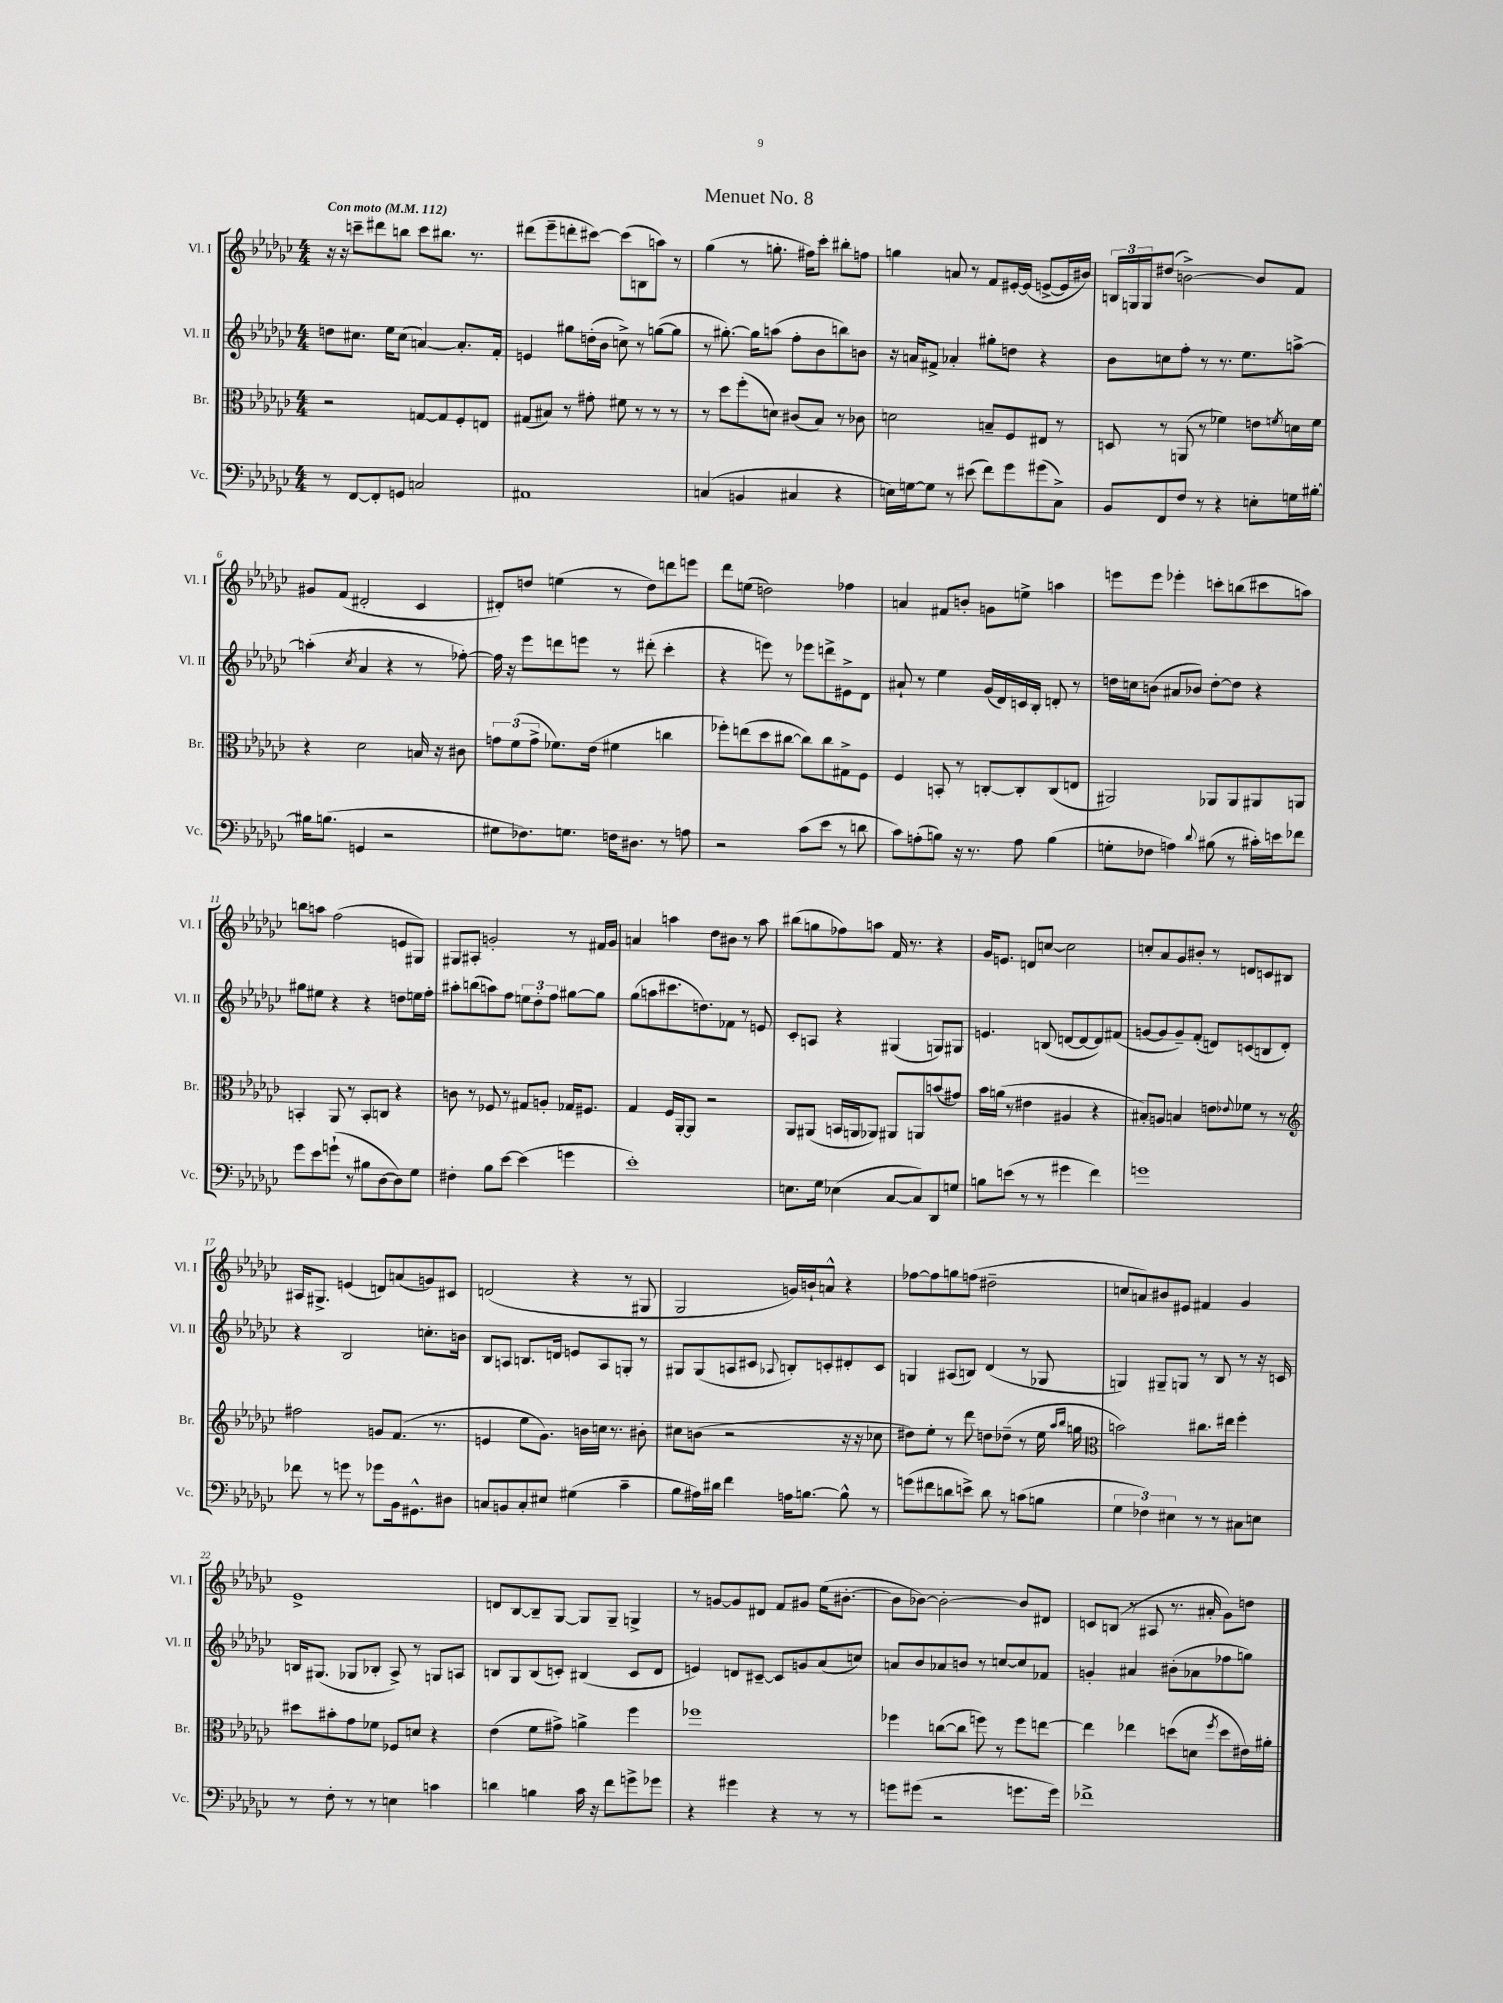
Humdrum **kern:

**kern	**kern	**kern	**kern
*part4	*part3	*part2	*part1
*staff4	*staff3	*staff2	*staff1
*I"Vc.	*I"Br.	*I"Vl. II	*I"Vl. I
*I'Vc.	*I'Br.	*I'Vl. II	*I'Vl. I
*clefF4	*clefC3	*clefG2	*clefG2
*k[b-e-a-d-g-c-]	*k[b-e-a-d-g-c-]	*k[b-e-a-d-g-c-]	*k[b-e-a-d-g-c-]
*M4/4	*M4/4	*M4/4	*M4/4
*MM112	*MM112	*MM112	*MM112
=1	=1	=1	=1
!	!	!	!LO:TX:a:B:t=Con moto
8r	2r	8ddn\L	16r
.	.	.	16r
[8FF/L	.	8.cc#X\J	8cccn~\L
8FF'/]	.	.	8ddd#X\
.	.	16ee-\KL	.
8GGn/J	.	(8cc#\J	8bbn\J
2Cn/	[8Gn/L	[4an/)	8ccc\L
.	8G/]	.	8.bb#X\J
.	8F'/	8.a'/L]	.
.	.	.	8.r
.	8En/J	.	.
.	.	16f'/Jk	.
=2	=2	=2	=2
1AA#X	(8G#X/L	4en/	(8ddd#X\L
.	8B#X/J)	.	8eee-~\
.	8r	8gg#X\L	8dddn'\
.	8g#X'\	(16ddn'\L	[8ccc#X\J)
.	.	16b-\JJ	.
.	8f#X\	8ccn^\)	(8ccc#\L]
.	8r	8r	8Bn\
.	8r	([8ggn\L	8aan\J)
.	8r	8gg\J]	8r
=3	=3	=3	=3
(4Cn/	8r	8r	(4gg-\
.	8dd-\L	[8.gg#X'\)	.
4BBn/	(8ff'\	.	8r
.	.	16gg#\KL]	.
.	8dn\J)	(8aan\J	8.ggn'\
4C#X/	(8c#X/L	8ff'\L	.
.	.	.	16ff#X\KL)
.	8B-/J)	8b-\	8ccc-'\J
4r	8r	8bbn\)	8bb#X'\L
.	8c-X\	8bn\J	8ffn\J
=4	=4	=4	=4
16En\LL)	2dn\	16r	4ggn\
[16Gn\J	.	16an/KL	.
8G\J]	.	8f#X^/J	.
8r	.	4a-X'/	8an/
(8e#X\	.	.	8r
8f\L)	8Bn~/L	8gg#X'\L	8f/L
8g-\	8F/	8ddn\J	[16e#X'/L
.	.	.	(16e#/JJ]
(8g#X\	8E#X/J	4r	[8en^/L
8C-^\J)	8r	.	16e/L]
.	.	.	16b#X/JJ)
=5	=5	=5	=5
8BB-/L	8Dn/	8b-\L	24Bn/LL
.	.	.	24Gn/
.	.	.	24G/J
8FF/	8r	8ccn\	(8dd#X/J
8F/J	(8AAn/	8ff'\J	[2bn^\)
8r	8r	8r	.
4r	4f-X\)	8.r	.
.	.	8.ee-\L	.
8En'\L	8en\L	.	8b/L]
.	8qfn/	.	.
16Gn\L	16dn\L	[8aan^\J	8f/J
[16B#X'\JJ	16f\JJ	.	.
!!LO:LB:g=z
=6	=6	=6	=6
16B#X\KL]	4r	(4aan'\]	8g#X/L
(8.Bn\J	.	.	.
.	.	.	(8f/J
.	.	8qcc-/	.
4GGn/	2d-\	4a-/	2d#X'/
2r	.	4r	.
.	16Bn/	8r	4c-/
.	16r	.	.
.	8c#X\	[8ff-X'\)	.
=7	=7	=7	=7
8G#X\L	12gn\L	16ff-\]	8d#X'/L)
.	.	16r	.
.	(12f\	.	.
8.F-X\)	.	8eee-\L	8ddn/J
.	12g^\J	.	.
.	8.f-X\L)	8dddn\	(4een\
8.Gn\J	.	.	.
.	.	8eeen\J	.
.	(16e-\Jk	.	.
16Fn\KL	4f#X\	8r	8r
8.D#X\J	.	.	.
.	.	(8ddd#X'\	8dd\L)
8r	4ccn\	4ccc-'\	8dddn\
8An\	.	.	8eeen\J
=8	=8	=8	=8
2r	8ff-X'\L)	4r	8ddd-\L
.	(8een\	.	(8een\J
.	8dd-\	8eeen\)	2ddn\)
.	[8cc#X\J	8r	.
(8c-\L	8cc#\L])	8eee-X\L	.
8e-\J	8cc#\	8dddn^\	.
8r	8G#X^\	8e#X^\	4ff-X\
8dn\	8F\J	8d-\J	.
=9	=9	=9	=9
8c-\L)	4F/	8a#X`/	4an/
(8An'\	.	8r	.
8Bn\J)	8BBn'/	4ee-\	8f#X/L
16r	8r	.	8bn'/J
8.r	.	.	.
.	[8Cn'/L	(16g-/LL	8gn\L
.	.	16d-/)	.
8A\	8C'/]	16cn/	8een^\J
.	.	16B-'/JJ	.
(4B\	(8C/	8dn'/	4aan\
.	8En/J	8r	.
=10	=10	=10	=10
8Gn'\L	2AA#X/)	16ddn\LL	8eeen\L
.	.	16ccn\J	.
8F-X\J	.	(8bn\J	8eee\J
4An\)	.	8a#X/L	4eee-X'\
.	.	8b-X/J)	.
8qqd-/	.	.	.
(8B#X\	8AA-X/L	[8dd'\L	8cccn'\L
8r	8AA-/	8dd\J]	(8bbn\
16c#X'\LL)	8AA#X/	4r	8ccc#X\
16en\J	.	.	.
8f-X\J	8AAn/J	.	8aan\J)
!!LO:LB:g=z
=11	=11	=11	=11
8g-\L	4BBn'/	8gg#X\L	8bbn\L
8e-\	.	8ee#X\J	8aan\J
(8gn`\J	8AA-/	4r	(2ff\
8r	8r	.	.
8B#X\L	8BB'/L	4r	.
[8D-\	8Cn/J	.	.
8D-\])	4r	8ddn\L	8en/L
8G-\J	.	16een\L	8G#X/J)
.	.	16ff'\JJ	.
=12	=12	=12	=12
4F#X'\	8cn\	8aa#X'\L	8G#X/L
.	8r	(8bbn\	8A#X'/J
8B-\L	8F-X/	8aan\)	2gn'/
[8e-\J	8r	8ff\J	.
(4e-\]	8G#X/L	12een\L	.
.	.	12dd-'\	.
.	8An'/J	.	.
.	.	12ff\J	.
4gn\	16G-X/KL	[8gg#X\L	8r
.	8.F#X/J	.	.
.	.	8gg#\J]	16f#X/LL
.	.	.	16g/JJ
=13	=13	=13	=13
1e-')	4G-/	(8gg-\L	4an/
.	.	8aan\	.
.	16F/LL	8.ccc#X\	4aan\
.	[16AA-'/J	.	.
.	8AA-/J]	.	.
.	.	8.ddn\)	.
.	2r	.	8dd-\L
.	.	8f-X\J	8b#X\J
.	.	8r	8r
.	.	8en/	8aa\
=14	=14	=14	=14
8.En\L	8AA-/L	8c-'/L	(8bb#X\L
.	(8AA#X/J	8An/J	8ggn\
16G-\Jk	.	.	.
(4E-X\	16BBn/LL	4r	8ff-X\)
.	16AAn/J	.	.
.	8AA-X/J)	.	8aan\J
[8C-/L	8AA#X/L	(4G#X/	16f/
.	.	.	8.r
8C-/])	8AAn/	.	.
8DD-/	(8bn/	8Gn/L)	4r
8Gn/J	8g#X/J)	8G#X/J	.
=15	=15	=15	=15
8Bn\L	16b-\LL	4.en/	16g-/KL
.	(16an\JJ	.	8.en/J
(8en\J	8r	.	.
8r	4e#X\	.	8dn/L
8r	.	(8Bn/	[8ccn/J
4g#X\	4A#X/	[8dn/L	2cc\]
.	.	8d/_	.
4f\)	4r	8d/])	.
.	.	(8f#X/J	.
=16	=16	=16	=16
1gn	8B#X'/L)	[8gn/L	8ccn'/L
.	8An/J	8g/]	8a-/
.	4Bn/	8g~/)	8g-/
.	.	(8f'/J	8b#X'/J
.	8en\L	8dn/L)	8r
.	8qqe-X/	.	.
.	8f-X\J	(8cn/	8dn/L
.	8r	8Bn/	8cn/
.	8r	8d'/J)	8B#X/J
!!LO:LB:g=z
=17	=17	=17	=17
*	*clefG2	*	*
8f-X\	2ff#X\	4r	16A#X/KL
.	.	.	8.G#X^/J
8r	.	.	.
8gn\	.	2B-/	(4en/
8r	.	.	.
8g-X\L	8gn/L	.	8dn/L)
16BB-\k	(8.f/J	.	(8an/
8.GG#X^^\	.	.	.
.	.	8.ccn'\L	8gn/)
.	8.r	.	.
8D#X\J	.	.	8c#X/J
.	.	16bn\Jk	.
=18	=18	=18	=18
8Cn/L	4en/	8B-/L	(2dn/
8BBn/	.	8An/J	.
8C'/	8ee-\L	8.Bn/L	.
8E#X/J	8.g-\J)	.	.
.	.	16dn/Jk	.
(4G#X\	.	8en/L	4r
.	16bn\LL	.	.
.	16ccn\JJ	8A/	.
.	8.r	.	.
4c-~\	.	8Gn'/J	8r
.	8b#X'\	8r	8G#X/
=19	=19	=19	=19
8B-\L	8cc#X\L	8G#X/L	2G-/
16A#X\L)	(8bn\J	(8G#/	.
16d#X\JJ	.	.	.
4f\	2r	8An/	.
.	.	8c#X/J	.
.	.	8qqA-X/	.
16An\KL	.	8Bn'/L)	16gn/LL)
[8.Bn\J	.	.	16bn`/J
.	.	8cn'/	8an^^/J
8B^^\]	16r	8d#X'/	4r
.	16r	.	.
8r	8cc-X\	8c/J	.
=20	=20	=20	=20
(8gn\L	8dd#X\L)	4Gn/	[8ff-X\L
8f#X\	8ee-'\J	.	8ff-\]
8dn\	8r	(8A#X/L	8ggn\
8en^\J)	8ddd-\	8Bn/J)	(8ffn\J
8d\	8ddn\L	(4d-/	2dd#X~\
8r	(8dd-X~\J	.	.
(8cn\L	8r	8r	.
8Bn\J	16ee-\	8G-X/	.
.	16qqaa-/LL	.	.
.	16qqbb-/JJ	.	.
.	16ggn\	.	.
=21	=21	=21	=21
*	*clefC3	*	*
6G-\	2bn\)	4Gn/)	8ccn/L
.	.	.	8an/)
6F-X\)	.	.	.
.	.	8G#X~/L	8b#X/
6E#X\	.	.	.
.	.	8Gn/J	8e#X/J
8r	8.cc#X\L	8r	4f#X/
8r	.	8B-/	.
.	16ee#X\Jk	.	.
8C#X\L	4ff'\	8r	4g-/
8En\J	.	16r	.
.	.	16cn/	.
!!LO:LB:g=z
=22	=22	=22	=22
8r	8dd#X\L	16Bn/KL	1e-^
.	.	(8.G#X/J	.
8F'\	8b#X'\	.	.
8r	8g-\	8G-X/L	.
8r	8f-X\J	8B-X'/J	.
4En\	8F-X/L	8A-^/)	.
.	8dn/J	8r	.
4cn\	4r	8Gn/L	.
.	.	8An/J	.
=23	=23	=23	=23
4dn\	(4e-\	8Bn/L	8dn/L
.	.	8G-/	[8B-/
4Bn\	8f\L	(8B/	8B-~/]
.	8g#X^\J)	8cn'/J)	[8G-/J
16c-\	4an^\	(4B#X/	8G-/L]
16r	.	.	.
8f\L	.	.	8G-~/J
8gn^\	4ff\	8c/L	4Gn^/
8g-X\J	.	8d-/J	.
=24	=24	=24	=24
4r	1ff-X	4en/)	8r
.	.	.	[8gn/L
4g#X\	.	8dn/L	8g/]
.	.	[8c#X~/J	8d#X/J
4r	.	8c#/L]	8f/L
.	.	8gn/	8g#X/J
8r	.	(8a-/	(16ee-\KL
.	.	.	[8.b#X'\J
8r	.	8ccn/J)	.
=25	=25	=25	=25
8gn\L	4ff-X\	8an/L	8b#\L]
(8g#X\J	.	8b-/	[8b-X\J)
2r	([8ccn\L	8a-X/	2b-'\_
.	8cc\J]	8bn/J	.
.	8ffn\)	8r	.
.	8r	[8ccn/L	.
8.gn\L	8ff\L	8cc/]	8b-/L]
.	[8een\J	8f-X/J	8d#X/J
16g\Jk)	.	.	.
=26	=26	=26	=26
1f-X^	4ee\]	4gn'/	8cn/L
.	.	.	(8Bn/J
.	4ee-X\	4a#X/	8r
.	.	.	8A#X/
.	(8ddn\L	(8b#X'\L	8.r
.	8dn\J	8a-X\	.
.	.	.	16a#X'/
.	8qff/	.	.
.	8dd\L	8ff-X\	8g-\L)
.	16e#X\L)	8ggn\J)	8ddn\J
.	16a#X'\JJ	.	.
==	==	==	==
*-	*-	*-	*-
